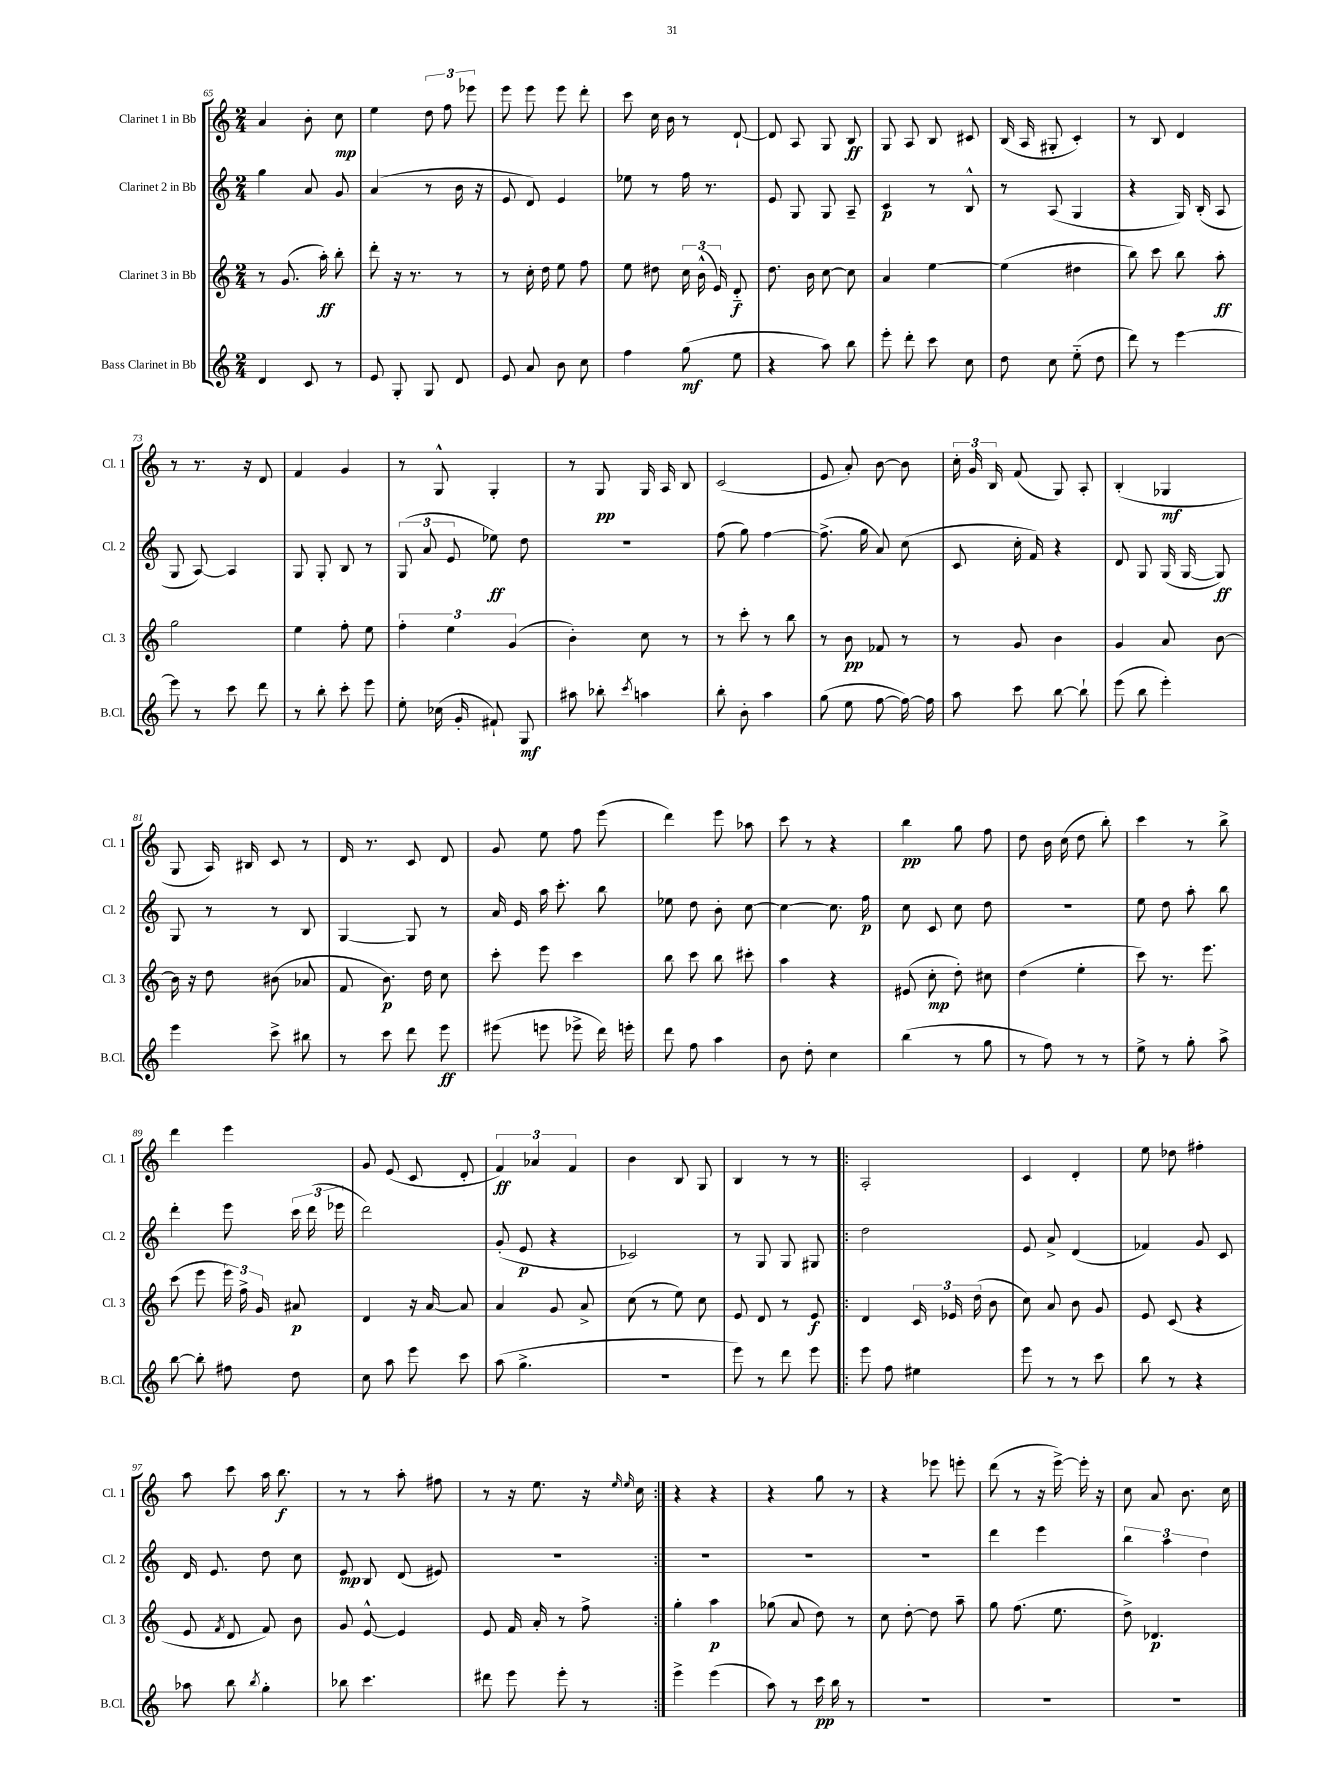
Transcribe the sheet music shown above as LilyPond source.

<<
\new StaffGroup <<
\new Staff = "s0" \with { instrumentName = "Clarinet 1 in Bb" shortInstrumentName = "Cl. 1" } {
    \clef treble \key c \major \numericTimeSignature \time 2/4
    \autoBeamOff a'4 b'8-. c''8\mp |
    e''4 \tuplet 3/2 { d''8 f''8 ees'''8 } |
    e'''8 e'''8 e'''8 d'''8-. |
    c'''8 c''16 b'16 r8 d'8~-! |
    d'8 a8 g8 b8\ff |
    g8 a8 b8 cis'8 |
    b16( a16 gis8-. c'4-.) |
    r8 b8 d'4 |
    r8 r8. r16 d'8 |
    f'4 g'4 |
    r8 g8-^ g4-. |
    r8 g8\pp g16 a16 b8 |
    c'2( |
    e'8 a'8-.) b'8~ b'8 |
    \tuplet 3/2 { c''16-. g'16 b16 } f'8( g8) a8-. |
    b4-.( ges4\mf |
    g8 a16) bis16 c'8 r8 |
    d'16 r8. c'8 d'8 |
    g'8 e''8 f''8 e'''8( |
    d'''4) e'''8 aes''8 |
    c'''8 r8 r4 |
    b''4\pp g''8 f''8 |
    d''8 b'16 c''16( d''8 b''8-.) |
    c'''4 r8 b''8-> |
    d'''4 e'''4 |
    g'8 e'8( c'8 d'8-. |
    \tuplet 3/2 { f'4\ff) aes'4 f'4 } |
    b'4 b8 g8 |
    b4 r8 r8 |
    \repeat volta 2 { a2-. |
    c'4 d'4-. |
    e''8 des''8 fis''4-. |
    a''8 c'''8 a''16 b''8.\f |
    r8 r8 a''8-. fis''8 |
    r8 r16 e''8. r16 \grace { e''16 e''16 } c''16 | }
    r4 r4 |
    r4 g''8 r8 |
    r4 ees'''8 e'''8-. |
    d'''8( r8 r16 e'''16~->) e'''16-. r16 |
    c''8 a'8 b'8. c''16 \bar "|." |
}
\new Staff = "s1" \with { instrumentName = "Clarinet 2 in Bb" shortInstrumentName = "Cl. 2" } {
    \clef treble \key c \major \numericTimeSignature \time 2/4
    \autoBeamOff g''4 a'8 g'8 |
    a'4( r8 b'16 r16 |
    e'8 d'8) e'4 |
    ees''8 r8 f''16 r8. |
    e'8 g8 g8 a8-- |
    c'4\p r8 b8-^ |
    r8 a8( g4 |
    r4 g16) b16-.( a8 |
    g8 a8~) a4 |
    g8 g8-. b8 r8 |
    \tuplet 3/2 { g8( a'8 e'8 } ees''8\ff) d''8 |
    R2 |
    f''8( g''8) f''4~ |
    f''8.->( g''16 a'8) c''8( |
    c'8 c''16-. f'16) r4 |
    d'8 g8 g16( g16~ g8\ff) |
    g8 r8 r8 b8 |
    g4~ g8 r8 |
    a'16 e'16 a''16 c'''8.-. b''8 |
    ees''8 d''8 b'8-. c''8~ |
    c''4~ c''8. f''16\p |
    c''8 c'8 c''8 d''8 |
    R2 |
    e''8 d''8 a''8-. b''8 |
    d'''4-. e'''8 \tuplet 3/2 { c'''16 d'''16( ees'''16 } |
    d'''2) |
    g'8-.( e'8\p r4 |
    ces'2) |
    r8 g8 g8 gis8 |
    \repeat volta 2 { d''2 |
    e'8 a'8-> d'4( |
    fes'4) g'8 c'8 |
    d'16 e'8. d''8 c''8 |
    e'8\mp b8 d'8( eis'8) |
    R2 | }
    R2 |
    R2 |
    R2 |
    d'''4 e'''4 |
    \tuplet 3/2 { b''4 a''4 d''4 } \bar "|." |
}
\new Staff = "s2" \with { instrumentName = "Clarinet 3 in Bb" shortInstrumentName = "Cl. 3" } {
    \clef treble \key c \major \numericTimeSignature \time 2/4
    \autoBeamOff r8 g'8.( a''16-.\ff) b''8-. |
    d'''8-. r16 r8. r8 |
    r8 c''16-. d''16 e''8 f''8 |
    e''8 dis''8 \tuplet 3/2 { c''16 b'16-^( e'16) } d'8-_\f |
    d''8. b'16 c''8~ c''8 |
    a'4 e''4~ |
    e''4( dis''4 |
    b''8) c'''8 b''8 a''8-.\ff |
    g''2 |
    e''4 f''8-. e''8 |
    \tuplet 3/2 { f''4-. e''4 g'4( } |
    b'4-.) c''8 r8 |
    r8 c'''8-. r8 b''8 |
    r8 b'8\pp fes'8 r8 |
    r8 g'8 b'4 |
    g'4 a'8 b'8~ |
    b'16 r16 d''8 bis'8( aes'8 |
    f'8 b'8.\p) d''16 c''8 |
    c'''8-. e'''8 c'''4 |
    b''8 c'''8 b''8 cis'''8-. |
    a''4 r4 |
    eis'8( c''8-.\mp d''8-.) cis''8 |
    d''4( e''4-. |
    c'''8) r8. e'''8. |
    c'''8( e'''8 \tuplet 3/2 { e'''16) f''16-> g'16 } ais'8\p |
    d'4 r16 a'16~ a'8 |
    a'4 g'8 a'8-> |
    c''8( r8 e''8) c''8 |
    e'8 d'8 r8 e'8\f |
    \repeat volta 2 { d'4 \tuplet 3/2 { c'16 ees'16 d''16( } b'8 |
    c''8) a'8 b'8 g'8 |
    e'8 c'8( r4 |
    e'8 \acciaccatura { f'8 } d'8 f'8) b'8 |
    g'8 e'8~-^ e'4 |
    e'8 f'16 a'16-. r8 f''8-> | }
    g''4-. a''4\p |
    ges''8( a'8 d''8) r8 |
    c''8 d''8~-. d''8 a''8-- |
    g''8 f''8.( e''8. |
    d''8->) des'4.\p \bar "|." |
}
\new Staff = "s3" \with { instrumentName = "Bass Clarinet in Bb" shortInstrumentName = "B.Cl." } {
    \clef treble \key c \major \numericTimeSignature \time 2/4
    \autoBeamOff d'4 c'8 r8 |
    e'8 g8-. g8 d'8 |
    e'8 a'8 b'8 c''8 |
    f''4 g''8\mf( e''8 |
    r4 a''8) b''8 |
    e'''8-. d'''8-. c'''8 c''8 |
    d''8 c''8 e''8-_( d''8 |
    d'''8) r8 e'''4~ |
    e'''8 r8 c'''8 d'''8 |
    r8 b''8-. c'''8-. e'''8 |
    e''8-. ces''16( g'16-. fis'8-!) g8\mf |
    ais''8 bes''8-. \acciaccatura { c'''8 } a''4 |
    b''8-. b'8-. a''4 |
    g''8( e''8 f''8~ f''16~) f''16 |
    a''8 c'''8 b''8~ b''8-! |
    e'''8( b''8 e'''4-.) |
    e'''4 c'''8-> bis''8 |
    r8 c'''8 d'''8 e'''8\ff |
    eis'''8( e'''8 ees'''8-> d'''16) e'''16-. |
    d'''8 f''8 a''4 |
    b'8 d''8-. c''4 |
    b''4( r8 g''8 |
    r8 f''8) r8 r8 |
    e''8-> r8 g''8-. a''8-> |
    b''8~ b''8-. fis''8 d''8 |
    c''8 a''8 e'''8 c'''8 |
    a''8( g''4.-> |
    r2 |
    e'''8) r8 d'''8 e'''8 |
    \repeat volta 2 { e'''8 f''8 eis''4 |
    e'''8 r8 r8 c'''8 |
    b''8 r8 r4 |
    aes''8 b''8 \acciaccatura { b''8 } g''4-. |
    bes''8 c'''4. |
    dis'''8 e'''8 e'''8-. r8 | }
    e'''4-> e'''4( |
    a''8) r8 c'''16\pp b''16 r8 |
    R2 |
    R2 |
    R2 \bar "|." |
}
>>
>>
\layout { \context { \Score currentBarNumber = #65 } }
